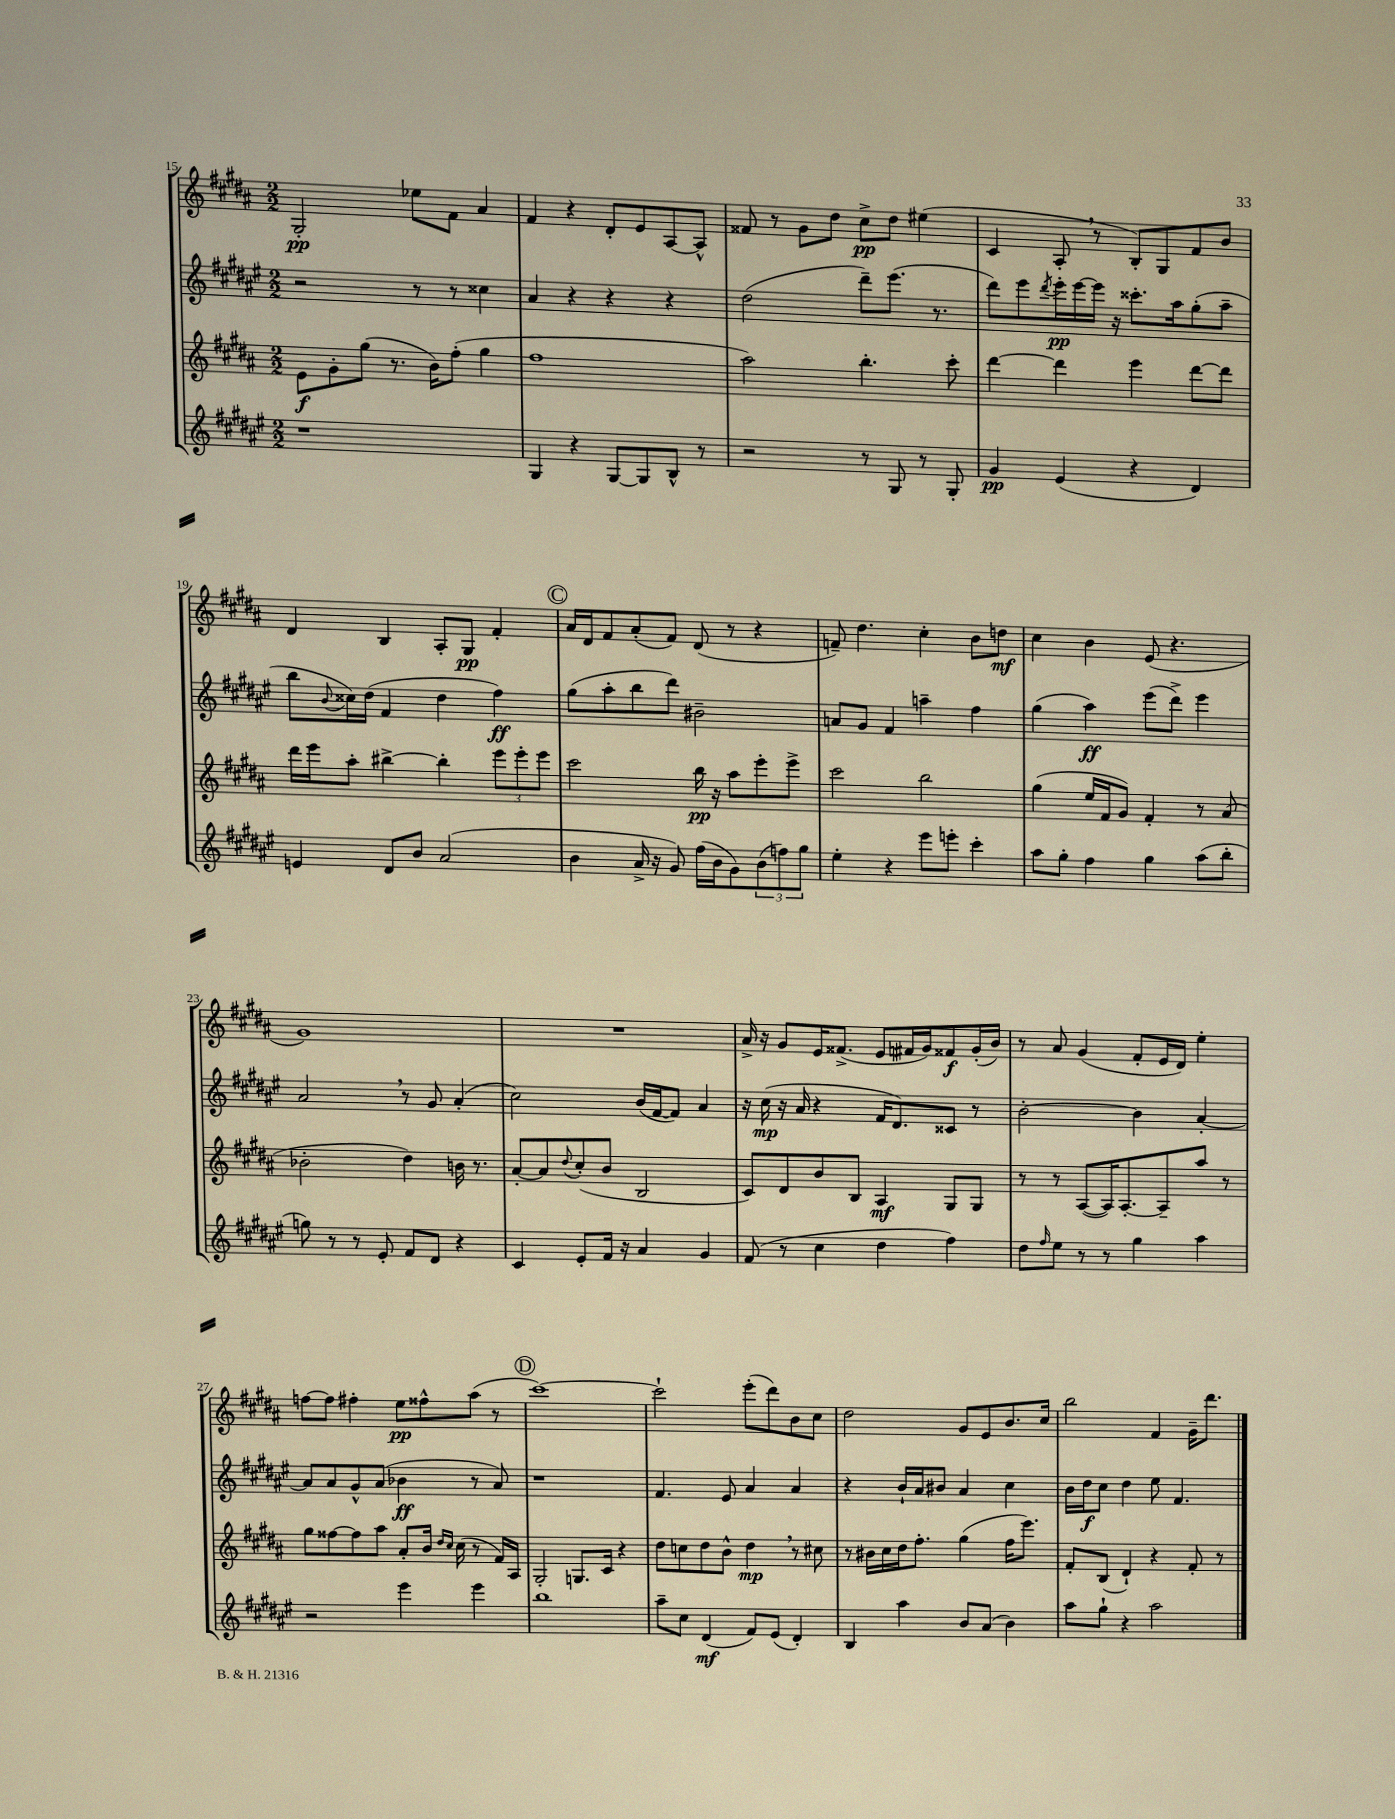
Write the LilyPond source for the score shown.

<<
\new StaffGroup <<
\new Staff = "s0" {
    \clef treble \key b \major \numericTimeSignature \time 2/2
    gis2-.\pp ees''8 fis'8 ais'4 |
    fis'4 r4 dis'8-. e'8 ais8~ ais8-^ |
    fisis'8 r8 gis'8 dis''8 cis''8->\pp dis''8 eis''4( |
    cis'4 ais8-. \breathe r8 b8-.) gis8 fis'8 b'8 |
    dis'4 b4 ais8-. gis8\pp fis'4-. |
    \mark \markup { \circle "C" } ais'16 dis'16 fis'8 ais'8-.( fis'8) dis'8( r8 r4 |
    f'8--) dis''4. cis''4-. b'8 d''8\mf |
    cis''4 b'4 e'8( r4. |
    gis'1) |
    R1 |
    ais'16-> r16 gis'8 e'16 fisis'8.->( e'8 fis'16 gis'16) fisis'8\f gis'16-.( b'16) |
    r8 ais'8 gis'4( fis'8-. e'16 dis'16) e''4-. |
    f''8~ f''8 fis''4-. e''8\pp fisis''8-^ ais''8( r8 |
    \mark \markup { \circle "D" } cis'''1~) |
    cis'''2-! e'''8-.( dis'''8) b'8 cis''8 |
    dis''2 gis'8 e'8 b'8. cis''16 |
    b''2 fis'4 gis'16-- dis'''8. \bar "|." |
}
\new Staff = "s1" {
    \clef treble \key fis \major \numericTimeSignature \time 2/2
    r2 r8 r8 cisis''4 |
    ais'4 r4 r4 r4 |
    dis''2( dis'''8--) eis'''8.( r8. |
    dis'''8) eis'''8 \acciaccatura { dis'''8 } eis'''16-.\pp eis'''16~ eis'''16 r16 cisis'''8.-. ais''16 gis''8-.( ais''8-- |
    b''8 \appoggiatura { b'8 } cisis''16) dis''16( fis'4 dis''4 fis''4\ff) |
    \mark \markup { \circle "C" } gis''8( ais''8-. b''8 dis'''8) bis'2-- |
    a'8 gis'8 fis'4 a''4-- fis''4 |
    gis''4( ais''4\ff) eis'''8( dis'''8->) eis'''4 |
    ais'2 \breathe r8 gis'8 ais'4-.( |
    cis''2) b'16( fis'16~ fis'8) ais'4 |
    r16 cis''16\mp( r16 ais'16 r4 fis'16 dis'8.) cisis'8 r8 |
    b'2~-. b'4 ais'4~-. |
    ais'8 ais'8 gis'8-^ ais'8( bes'4\ff r8 ais'8) |
    \mark \markup { \circle "D" } r1 |
    fis'4. eis'8 ais'4 ais'4 |
    r4 b'16-! ais'16 bis'8 ais'4 cis''4 |
    b'16 dis''16\f cis''8 dis''4 eis''8 fis'4. \bar "|." |
}
\new Staff = "s2" {
    \clef treble \key b \major \numericTimeSignature \time 2/2
    e'8\f gis'8-. gis''8( r8. b'16) fis''8-.( gis''4 |
    fis''1 |
    ais''2) b''4.-. cis'''8-. |
    dis'''4~ dis'''4 e'''4 dis'''8~ dis'''8 |
    dis'''16 e'''16 ais''8-. bis''4~-> bis''4-. \tuplet 3/2 { e'''8 e'''8-. e'''8 } |
    \mark \markup { \circle "C" } cis'''2 b''16\pp r16 ais''8 e'''8-. e'''8-> |
    cis'''2 b''2 |
    gis''4( e''16 fis'16 gis'8) fis'4-. r8 ais'8( |
    bes'2-. dis''4) b'16 r8. |
    ais'8~-. ais'8 \appoggiatura { dis''8 } cis''8-.( b'8 b2 |
    cis'8) dis'8 b'8 b8 ais4\mf gis8 gis8 |
    r8 r8 ais8~( ais16) ais8.~-. ais8-- ais''8 r8 |
    gis''8 fisis''8~ fisis''8 ais''8 ais'8-. b'16 \grace { dis''16 cis''16 } cis''16( r8 fis'16) ais16 |
    \mark \markup { \circle "D" } gis2-. g8. cis'16 r4 |
    dis''8 c''8 dis''8 b'8-^ dis''4\mp \breathe r8 cis''8 |
    r8 bis'16 cis''16 dis''16 fis''8.-. gis''4( fis''16 e'''8.) |
    fis'8-. b8( dis'4-!) r4 fis'8-. r8 \bar "|." |
}
\new Staff = "s3" {
    \clef treble \key fis \major \numericTimeSignature \time 2/2
    r1 |
    gis4 r4 gis8~ gis8 b8-^ r8 |
    r2 r8 gis8 r8 gis8-. |
    gis'4\pp eis'4( r4 dis'4) |
    e'4 dis'8 b'8 ais'2( |
    \mark \markup { \circle "C" } b'4 ais'16-> r16 gis'8) fis''16( b'16 gis'8) \tuplet 3/2 { b'8( f''8) gis''8 } |
    eis''4-. r4 eis'''8 e'''8-. cis'''4-. |
    ais''8 gis''8-. fis''4 gis''4 ais''8( b''8-. |
    g''8) r8 r8 eis'8-. fis'8 dis'8 r4 |
    cis'4 eis'8-. fis'16 r16 ais'4 gis'4 |
    fis'8( r8 cis''4 dis''4 fis''4) |
    dis''8 \grace { fis''16 } eis''8 r8 r8 gis''4 ais''4 |
    r2 eis'''4 eis'''4 |
    \mark \markup { \circle "D" } b''1 |
    ais''8-- cis''8 dis'4\mf( fis'8) eis'8( dis'4-.) |
    b4 ais''4 b'8 ais'8( b'4) |
    ais''8 gis''8-! r4 ais''2 \bar "|." |
}
>>
>>
\layout { \context { \Score currentBarNumber = #15 } }
